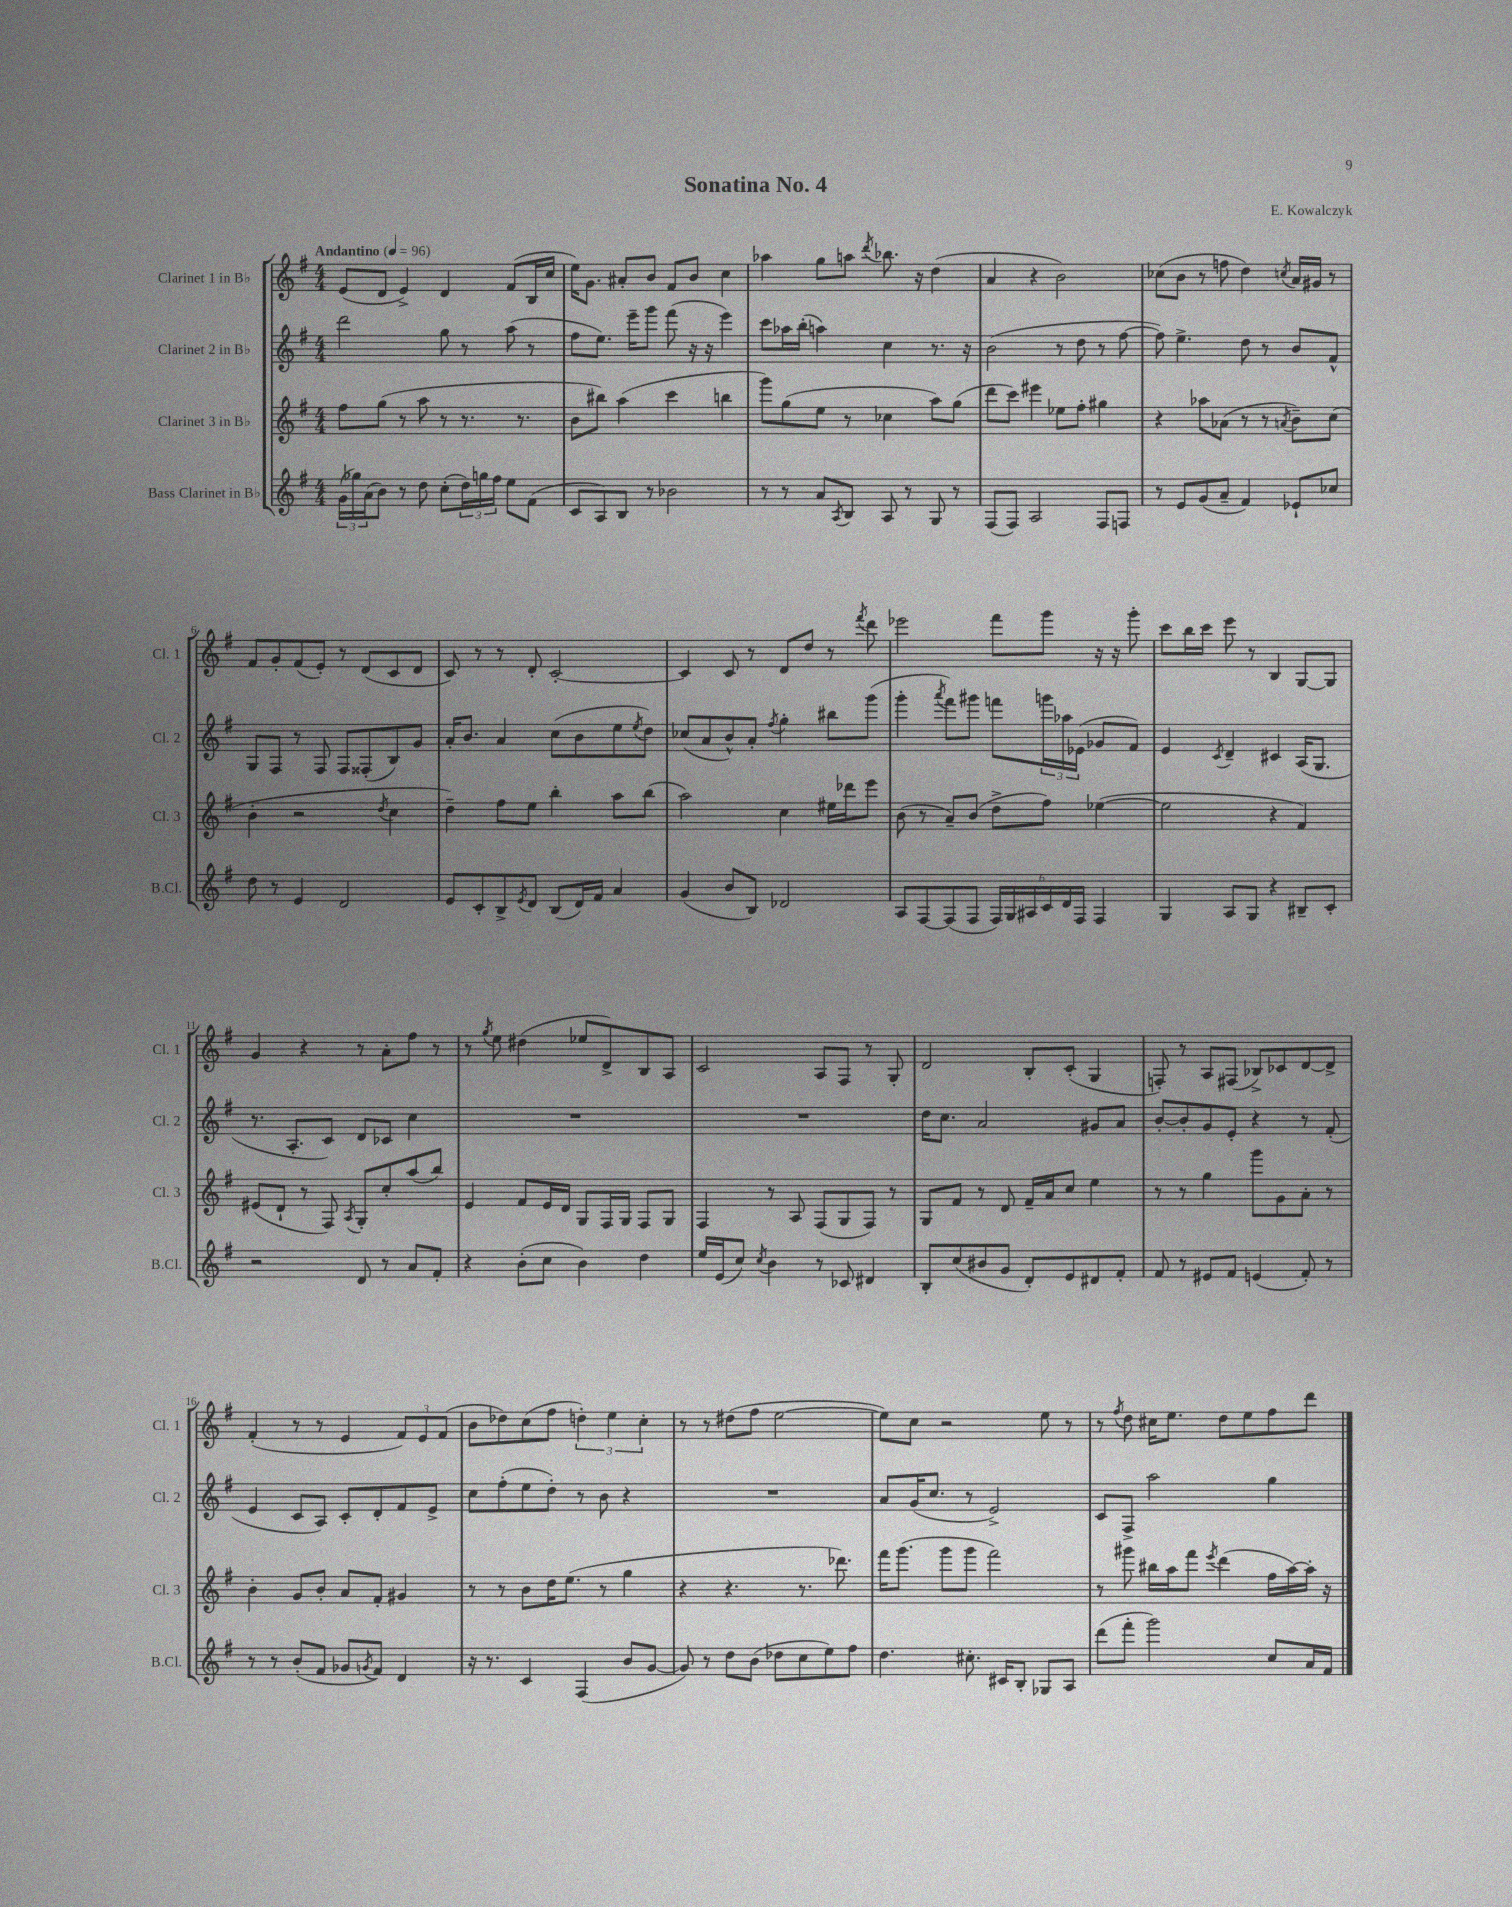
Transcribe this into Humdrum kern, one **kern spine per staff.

**kern	**kern	**kern	**kern
*part4	*part3	*part2	*part1
*staff4	*staff3	*staff2	*staff1
*I"Bass Clarinet in B♭	*I"Clarinet 3 in B♭	*I"Clarinet 2 in B♭	*I"Clarinet 1 in B♭
*I'B.Cl.	*I'Cl. 3	*I'Cl. 2	*I'Cl. 1
*clefG2	*clefG2	*clefG2	*clefG2
*k[f#]	*k[f#]	*k[f#]	*k[f#]
*M4/4	*M4/4	*M4/4	*M4/4
*MM96	*MM96	*MM96	*MM96
=1	=1	=1	=1
!	!	!	!LO:TX:a:B:t=Andantino
(24g\LL	8ff#\L	2ddd\	(8e/L
24gg-X\)	.	.	.
(24a\J	.	.	.
8b\J)	(8gg\J	.	8d/J
8r	8r	.	4e^/)
8dd\	8aa\	.	.
(8cc'\L	8r	8gg\	4d/
24dd\L)	8.r	8r	.
24ggn\	.	.	.
24ff#\JJ	.	.	.
8ee\L	.	(8aa\	(8f#/L
.	8.r	.	.
(8f#\J	.	8r	16B/L
.	.	.	16cc/JJ
=2	=2	=2	=2
8c/L	8b\L	8ff#\L	16ee\KL)
.	.	.	8.g\J
8A/)	8bb#X\J)	8.ee\J)	.
8B/J	(4aa\	.	8a#X'/L
.	.	16eee~\KL	.
8r	.	8ggg\J	8b/J
2b-X\	4ccc\	(8fff#\	8f#/L
.	.	16r	8b/J
.	.	16r	.
.	4bbn\	4eee\)	4cc\
=3	=3	=3	=3
8r	8ggg\L)	8ccc\L	4aa-X\
8r	(8gg\	16aa-X\L	.
.	.	(16bb'\JJ	.
8a/L	8ee\J	4aan\)	8gg\L
8qA/	.	.	.
8B/J	8r	.	8aan\J
.	.	.	8qddd/
8A/	4cc-X\	4cc\	8.bb-X\
8r	.	.	.
.	.	.	16r
8G/	8aa\L)	8.r	(4dd\
8r	(8gg\J	.	.
.	.	16r	.
=4	=4	=4	=4
(8F#/L	8ddd\L	(2b\	4a/
8F#/J)	8ccc\J)	.	.
2A/	4eee#X\	.	4r
.	8ee-X\L	8r	2b\)
.	8ff#'\J	8dd\	.
8F#/L	4gg#X\	8r	.
8Fn/J	.	[8ff#\	.
=5	=5	=5	=5
8r	4r	8ff#\])	(8cc-X\L
8e/L	.	4.ee^\	8b\J
(8g/	8aa-X\L	.	8r
8a~/J	(8a-X\J	.	8ffn\
4f#/)	8r	8dd\	4dd\)
.	8r	8r	.
.	8qan/	.	8qccn/
8e-X`/L	8b~\L)	8b/L	16a/LL
.	.	.	16g#X/JJ
8cc-X/J	(8cc\J	8f#^^/J	8r
!!LO:LB:g=z
=6	=6	=6	=6
8dd\	4b'\	8G/L	8f#/L
8r	.	8F#/J	8g'/
4e/	2r	8r	(8f#/
.	.	8F#/	8e'/J)
2d/	.	8F#/L	8r
.	.	(8F##X'/	(8d/L
.	8qdd/	.	.
.	4cc\	8B/)	8c/
.	.	8g/J	8d/J
=7	=7	=7	=7
8e/L	4dd~\)	16a'/KL	8c/)
.	.	8.b/J	.
8c'/	.	.	8r
8B^/	8ff#\L	4a/	8r
8qe/	.	.	.
8d/J	8ee\J	.	8d'/
(8B/L	4bb'\	(8cc\L	[2c'/
16d/L)	.	8b\	.
16f#/JJ	.	.	.
4a/	8aa\L	8ee\	.
.	.	8qee/	.
.	(8bb\J	8dd\J)	.
=8	=8	=8	=8
(4g/	2aa\)	(8cc-X/L	4c/]
.	.	8a/	.
8b/L	.	8b^^/)	8c/
8B/J)	.	8a'/J	8r
.	.	8qff#/	.
2d-X/	4cc\	4gg'\	8d/L
.	.	.	8dd/J
.	16ee#X\LL	8bb#X\L	8r
.	16ddd-X\J	.	.
.	.	.	8qfff#/
.	8eee\J	(8ggg\J	8ddd\
=9	=9	=9	=9
8A/L	(8b\	4ggg'\	2eee-X\
[8F#/	8r	.	.
.	.	8qaaa/	.
(8F#/]	8a~/L)	8fff#\L)	.
8F#/J	(8b/J	8ggg#X\J	.
24F#/LL)	8dd^\L	8fffn\L	8fff#\L
24G/	.	.	.
24A#X/	.	.	.
24c/	8ff#\J)	24gggn\L	8ggg\J
24d/	.	24aa-X\	.
24F#/JJ	.	(24e-X\JJ	.
4F#/	([4ee-X\	8g-X/L	16r
.	.	.	16r
.	.	8f#/J)	8ggg'\
=10	=10	=10	=10
4G/	2ee-\]	4e/	8ccc\L
.	.	.	16bb\L
.	.	.	16ccc\JJ
.	.	8qc/	.
8A/L	.	4d~/	8eee\
8G/J	.	.	8r
4r	4r	4c#X/	4B/
8B#X~/L	4f#/)	(16A/KL	[8G/L
.	.	8.G/J	.
8c'/J	.	.	8G/J]
!!LO:LB:g=z
=11	=11	=11	=11
2r	(8e#X/L	8.r	4g/
.	8d`/J	.	.
.	.	8.A'/L	.
.	8r	.	4r
.	8F#/)	8c/J)	.
.	8qA/	.	.
8d/	8G'/L	8d/L	8r
8r	8cc'/	8c-X/J	8a'\L
8a/L	(8aa/	4cc\	8ff#\J
8f#'/J	8bb/J)	.	8r
=12	=12	=12	=12
4r	4e/	1r	8r
.	.	.	8qgg/
.	.	.	8ee\
(8b'\L	8f#/L	.	(4dd#X\
8cc\J	16e/L	.	.
.	16d/JJ	.	.
4b\)	8G/L	.	8ee-X/L
.	16F#/L	.	8d^/)
.	16G/JJ	.	.
4dd\	8F#/L	.	8B/
.	8G/J	.	8A/J
=13	=13	=13	=13
16ee/LL	4F#/	1r	2c/
(16e/J	.	.	.
8cc/J)	.	.	.
8qcc/	.	.	.
4b\	8r	.	.
.	8A/	.	.
8r	(8F#/L	.	8A/L
8c-X/	8G/	.	8F#/J
4d#X/	8F#/J)	.	8r
.	8r	.	8G'/
=14	=14	=14	=14
8B'/L	8G/L	16dd\KL	2d/
.	.	8.cc\J	.
(8cc/	8f#/J	.	.
8b#X/	8r	2a/	.
8g/J	8d/	.	.
8d'/L)	16f#~/LL	.	8B'/L
.	16a/J	.	.
8e/	8cc/J	.	(8c'/J
8d#X/	4ee\	8g#X/L	4G/
8f#'/J	.	8a/J	.
=15	=15	=15	=15
8f#/	8r	[8b'/L	8Fn'/)
8r	8r	8b'/]	8r
8e#X/L	4gg\	8g/	8A/L
8f#/J	.	8e'/J	(8F#X/J
(4en/	8ggg\L	4r	8B-X^/L)
.	8g\	.	8c-X/
8f#'/)	8a'\J	8r	[8d/
8r	8r	(8f#'/	8d^/J]
!!LO:LB:g=z
=16	=16	=16	=16
8r	4b'\	4e/	(4f#'/
8r	.	.	.
(8b'/L	8g/L	8c/L	8r
8f#/J	8b'/J	8A/J)	8r
8g-X/L	8a/L	8c'/L	4e/
8qgn/	.	.	.
8f#/J)	8f#'/J	8d'/	.
4d/	4g#X/	8f#/	12f#/L)
.	.	.	12e/
.	.	8e^/J	.
.	.	.	(12f#/J
=17	=17	=17	=17
16r	8r	8cc\L	8b\L
8.r	.	.	.
.	8r	(8ff#'\	8dd-X\)
4c/	8b\L	8ee\	(8cc\
.	16dd\K	8dd'\J)	8ff#\J
.	(8.ee\J	.	.
(4F#/	.	8r	6ddn'\)
.	8r	8b\	.
.	.	.	6ee\
8b/L	4gg\	4r	.
.	.	.	6cc'\
[8g/J	.	.	.
=18	=18	=18	=18
8g/])	4r	1r	8r
8r	.	.	8r
8dd\L	4.r	.	(8dd#X\L
(8b\J	.	.	8ff#\J
8dd-X\L	.	.	[2ee\
8cc\	8.r	.	.
8ee\)	.	.	.
.	8.ddd-X\)	.	.
8ff#\J	.	.	.
=19	=19	=19	=19
4.dd\	16fff#\KL	8a/L	8ee\L])
.	(8.ggg\J	.	.
.	.	(16g/K	8cc\J
.	.	8.cc/J	.
.	8ggg\L	.	2r
8.cc#X'\	8ggg\J	8r	.
.	2fff#\)	2e^/)	.
16c#X/KL	.	.	.
8B'/J	.	.	.
8G-X/L	.	.	8ee\
8A/J	.	.	8r
=20	=20	=20	=20
(8ddd\L	8r	8c/L	8r
.	.	.	8qff#/
8fff#'\J	8ggg#X\	8F#^/J	8dd\
2ggg\)	16bb#X\LL	2aa\	16cc#X\KL
.	16aa\J	.	8.ee\J
.	8fff#\J	.	.
.	8qeee/	.	.
.	(4ddd\	.	8dd\L
.	.	.	8ee\
8cc/L	16ff#\LL	4gg\	8ff#\
.	[16aa\)	.	.
16a/L	16aa'\JJ]	.	8ddd\J
16f#/JJ	16r	.	.
==	==	==	==
*-	*-	*-	*-
